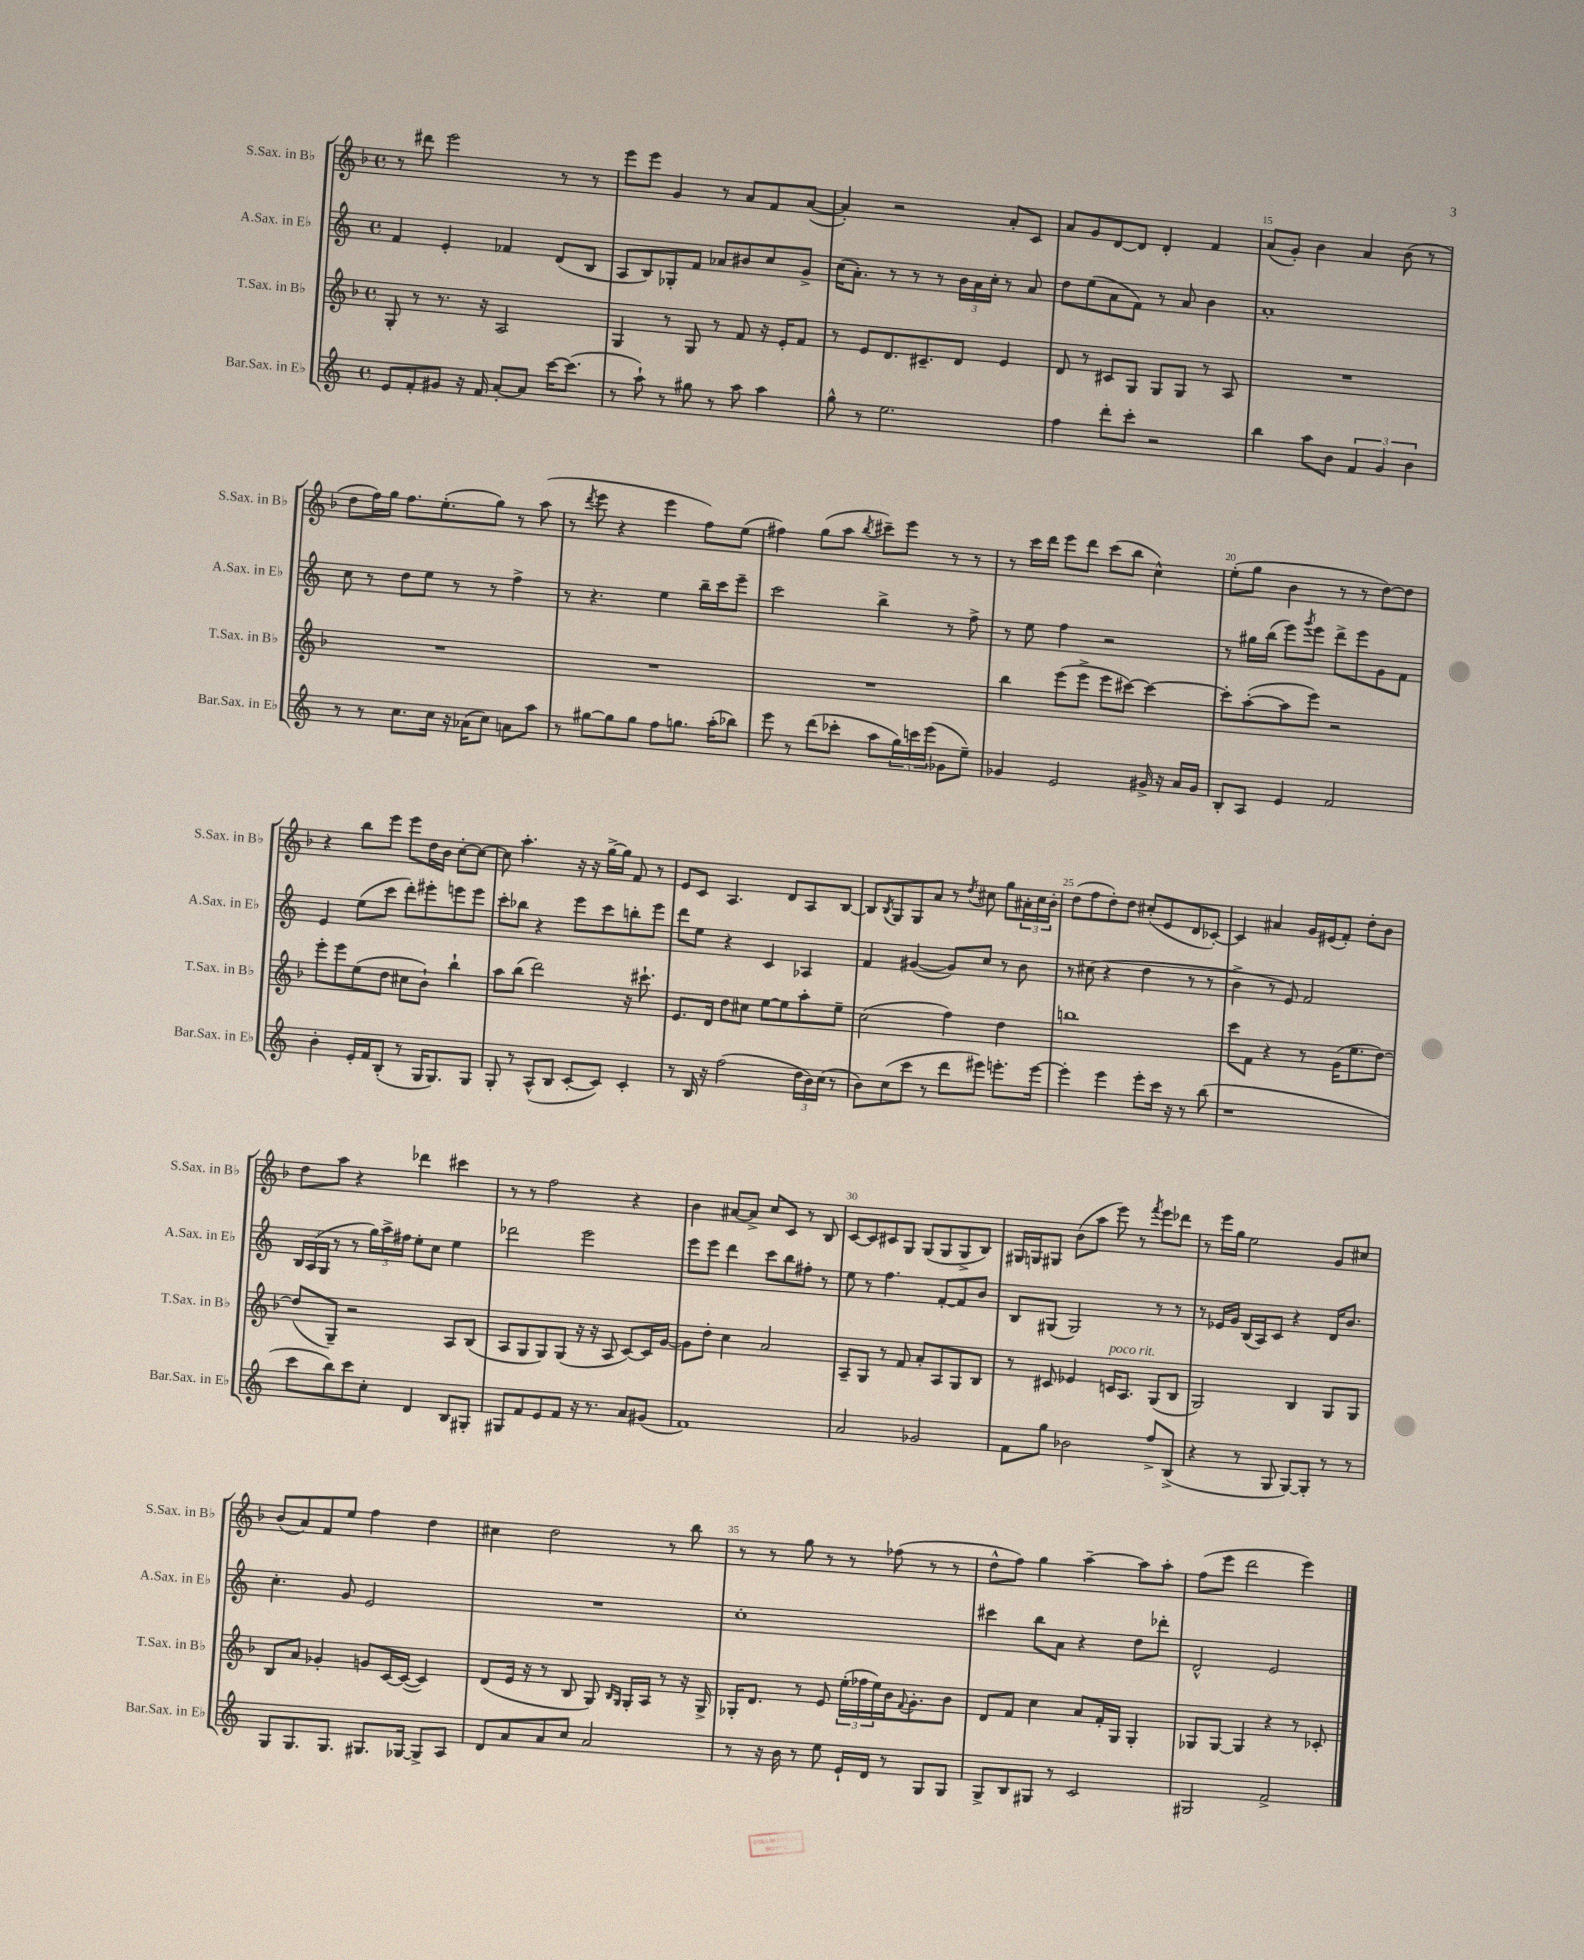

**kern	**kern	**kern	**kern
*staff4	*staff3	*staff2	*staff1
*clefG2	*clefG2	*clefG2	*clefG2
*k[]	*k[b-]	*k[]	*k[b-]
*M4/4	*M4/4	*M4/4	*M4/4
*met(c)	*met(c)	*met(c)	*met(c)
8e	8G'	4f	8r
8f'	8r	.	8ddd#
8g#	8.r	4e'	2eee
16r	.	.	.
16f	16r	.	.
[8a'	2A	4f-	.
8a]	.	.	.
[16ccc	.	(8d	8r
(8.ccc]	.	.	.
.	.	8B	8r
=	=	=	=
8r	4G	8A	8eee
8aa`)	.	8B)	8eee
8r	8r	8G-'	4g
8gg#	8G	8f	.
8r	8r	8a-	8r
8aa	8f	8b#	8a
4aa	16r	8cc	8f
.	16e'	.	.
.	8f	8g^	([8a
=	=	=	=
8gg^^	8r	(16cc	4a'])
.	.	8.a')	.
8r	8e	.	.
2.ee	8.d	8r	2r
.	.	8r	.
.	8.c#~	.	.
.	.	8r	.
.	8d	24b	.
.	.	24a	.
.	.	24cc'	.
.	4e	8r	8a'
.	.	8a	8c
=	=	=	=
4ff	8d	8dd	8a
.	8r	(8ee	8g
8ddd'	8c#	8a	[8d
8ccc'	8G	8f)	8d]
2r	8G	8r	4d'
.	8G	8a	.
.	8r	4b	4f
.	8A	.	.
=	=	=	=
4bb	1r	1a'	(8a
.	.	.	8g')
8aa	.	.	4b-
8b	.	.	.
6f	.	.	4a
6g	.	.	.
.	.	.	(8b-
6b	.	.	.
.	.	.	8r
=	=	=	=
8r	1r	8cc	8dd
8r	.	8r	16ff)
.	.	.	16gg
8.cc	.	8dd	8.ff
.	.	8ee	.
16cc	.	.	(8.ee'
16r	.	8r	.
(16a-	.	.	.
8cc)	.	8r	8gg)
8a	.	4ff^	8r
8aa	.	.	(8aa
=	=	=	=
8r	1r	8r	8r
.	.	.	8qddd
[8gg#	.	4.r	8eee
8gg#]	.	.	4r
8gg#	.	.	.
8ff	.	4ee	4eee
8.gg	.	.	.
.	.	16bb~	8ff)
(16aa'	.	16ccc	.
8bb-)	.	8eee~	(8ee
=	=	=	=
8eee	1r	2ccc	4ff#)
8r	.	.	.
(8ddd	.	.	(8gg
8ccc-'	.	.	8aa
.	.	.	8qbb-
8aa	.	4bb^	8ccc#~)
24gg)	.	.	8eee
24ccc	.	.	.
(24eee	.	.	.
8g-	.	8r	8r
8ee~)	.	8ff^	8r
=	=	=	=
4g-	4bb-	8r	8r
.	.	8ee	16ccc
.	.	.	16ddd
2e	(8eee	4ff	8eee
.	8eee^	.	8ddd
.	8eee	2r	(8ccc
.	[8ccc#)	.	8bb-
16g#^	4ccc#_	.	4cc^^)
16r	.	.	.
16a	.	.	.
16g#	.	.	.
=	=	=	=
8B'	8ccc#']	8r	(8ee'
8A	([8aa'	16gg#	8gg
.	.	(16bb	.
4e	8aa]	8eee)	4b-
.	.	8qggg	.
.	8eee)	8eee	.
2f	2r	8ddd^	8r
.	.	8eee	8r
.	.	8g	[8dd)
.	.	8f	8dd]
=	=	=	=
4b'	8eee'	4e	4r
.	8eee	.	.
16e'	(8ee	(8ee	8bb-
16f	.	.	.
(8B'	8dd	8ccc	8eee
8r	8cc#	8ddd')	8eee
16G	8b-`)	8eee#'	16dd
8.G)	.	.	16b-
.	4bb-`	8eee	[8cc'
8G	.	8eee	8cc_
=	=	=	=
8G'	8aa	8ccc'	8cc]
8r	(8bb-	8bb-	4.aa'
(8A^^	2ddd)	4r	.
8B	.	.	.
[8c'	.	8eee	16r
.	.	.	16r
8c])	.	8ccc	[16gg^
.	.	.	16gg]
4c'	16r	8bb'	8f
.	8.ccc#`	.	.
.	.	8eee	8r
=	=	=	=
8r	8.e	8ddd	8e
16B	.	8ee	8c
16r	16d	.	.
(2ff	8dd	4r	4.A
.	8cc#	.	.
.	[8ee	4c	.
.	8ee]	.	8d
24dd	8aa'	4A-	8A
24b)	.	.	.
(24cc	.	.	.
8r	8ee~	.	[8B-
=	=	=	=
8b)	(2cc	4f	8B-]
.	.	.	8qB-
(8cc	.	.	8G
8ccc	.	([4g#	8G
8r	.	.	8a
8ddd	4ff)	8g#])	8r
.	.	.	8qdd
8eee#)	.	8cc	8cc#
8.eee'	4dd	8r	8gg
.	.	8b	24a#'
.	.	.	24cc#
[16eee	.	.	.
.	.	.	24b-'
=	=	=	=
4eee']	1bb	8r	(8dd
.	.	(8cc#	8ff
4eee	.	4r	8dd')
.	.	.	8dd
8eee'	.	4dd	(8cc#'
16ccc	.	.	8e
16r	.	.	.
8r	.	8r	8d
(8bb	.	8r	[8c-')
=	=	=	=
1r	8ccc	4b^	4c-]
.	8f	.	.
.	4r	8r	4a#
.	.	8e)	.
.	8r	2f	16g
.	.	.	(16e#
.	(16g	.	8f')
.	8.ee	.	.
.	.	.	8dd'
.	[8dd)	.	8b-
=	=	=	=
8ccc	(8dd]	24B	8dd
.	.	(24A	.
.	.	24G	.
8bb)	8G~)	8r	8aa
8ccc	2r	8r	4r
8cc'	.	24gg)	.
.	.	24aa^	.
.	.	24ff#	.
4d	.	8ee'	4ddd-
.	.	8cc	.
8B	8A	4ee	4ccc#
8G#'	(8B-	.	.
=	=	=	=
8G#	8A	2ddd-	8r
8f	8G	.	8r
8e	8G)	.	2ff
8f	(8G	.	.
16r	16r	2eee	.
8.r	16r	.	.
.	8A	.	.
8a	[8c)	.	4r
(8g#	16c]	.	.
.	[16g	.	.
=	=	=	=
1f)	8g]	8eee	4b-
.	8dd'	8eee	.
.	4cc	4ddd	[8a#
.	.	.	8a#^]
.	2a	8ccc	8cc
.	.	8bb	8c
.	.	8ff#'	8r
.	.	8r	8B-
=	=	=	=
2a	8A~	8ee	[8c
.	8G	8r	8c]
.	8r	4.ff	8c#
.	8f	.	8G
2g-	8a'	.	(8G
.	8A	[8f'	8G
.	8G	8f]	8G^
.	8B-	8b	8B-)
=	=	=	=
8f	8r	8B	16G#
.	.	.	16G
8gg	8c#	(8G#	8G#
2b-	4e-	2G#)	(8b-
.	.	.	8aa
.	16c	.	8eee)
.	8.A	.	.
.	.	.	8r
.	.	.	8qfff
8ff^	(8G	8r	8eee
(8B^	8B-	8r	8ddd-
=	=	=	=
4r	2G)	8r	8r
.	.	16e-	16eee
.	.	16g	16gg
8r	.	(16B	2ee
.	.	16A)	.
8G	.	8c	.
[8G)	4B-	4r	.
8G']	.	.	.
8r	8G	16d	8g
.	.	8.b	.
8r	8G	.	8cc#
=	=	=	=
8G	8B-	4.cc'	(8b-
8.G	8a	.	8a)
.	4g-'	.	8f
8.G	.	.	.
.	.	8g	8ee
8.G#	8g	2e	4ff
.	[16c	.	.
[16G-	(16c_	.	.
8G-^]	4c])	.	4dd
8A	.	.	.
=	=	=	=
8d	(8d	1r	4cc#
8a	16e	.	.
.	16r	.	.
8a	8r	.	2dd
8cc	8B-	.	.
2a	8G)	.	.
.	16qqB-	.	.
.	16qqG	.	.
.	16G'	.	.
.	16A	.	.
.	8r	.	8r
.	16r	.	8bb-
.	16G^	.	.
=	=	=	=
8r	16G-'	1cc'	8r
.	8.d	.	.
16r	.	.	8r
16b	.	.	.
8r	8r	.	8gg
8ee	8e	.	8r
16e`	(24ee'	.	8r
.	24ff-	.	.
16d	.	.	.
.	24ee)	.	.
8r	16b-	.	(8ff-
.	8qqf	.	.
.	8.g'	.	.
8G	.	.	8r
8G	8b-	.	8r
=	=	=	=
8G^	8d	4ccc#	8dd^^
8B	8f	.	8ff)
8G#	4cc	8bb	4gg
8r	.	8a	.
2c	8a	4r	[4aa~
.	16f'	.	.
.	16G	.	.
.	4G'	8dd	8aa]
.	.	8ddd-'	8aa'
=	=	=	=
2G#	8G-	2d^^	(8ff
.	[8G-	.	8eee
.	4G-]	.	2ddd
2f^	4r	2e	.
.	8r	.	4eee)
.	8c-'	.	.
==	==	==	==
*-	*-	*-	*-
